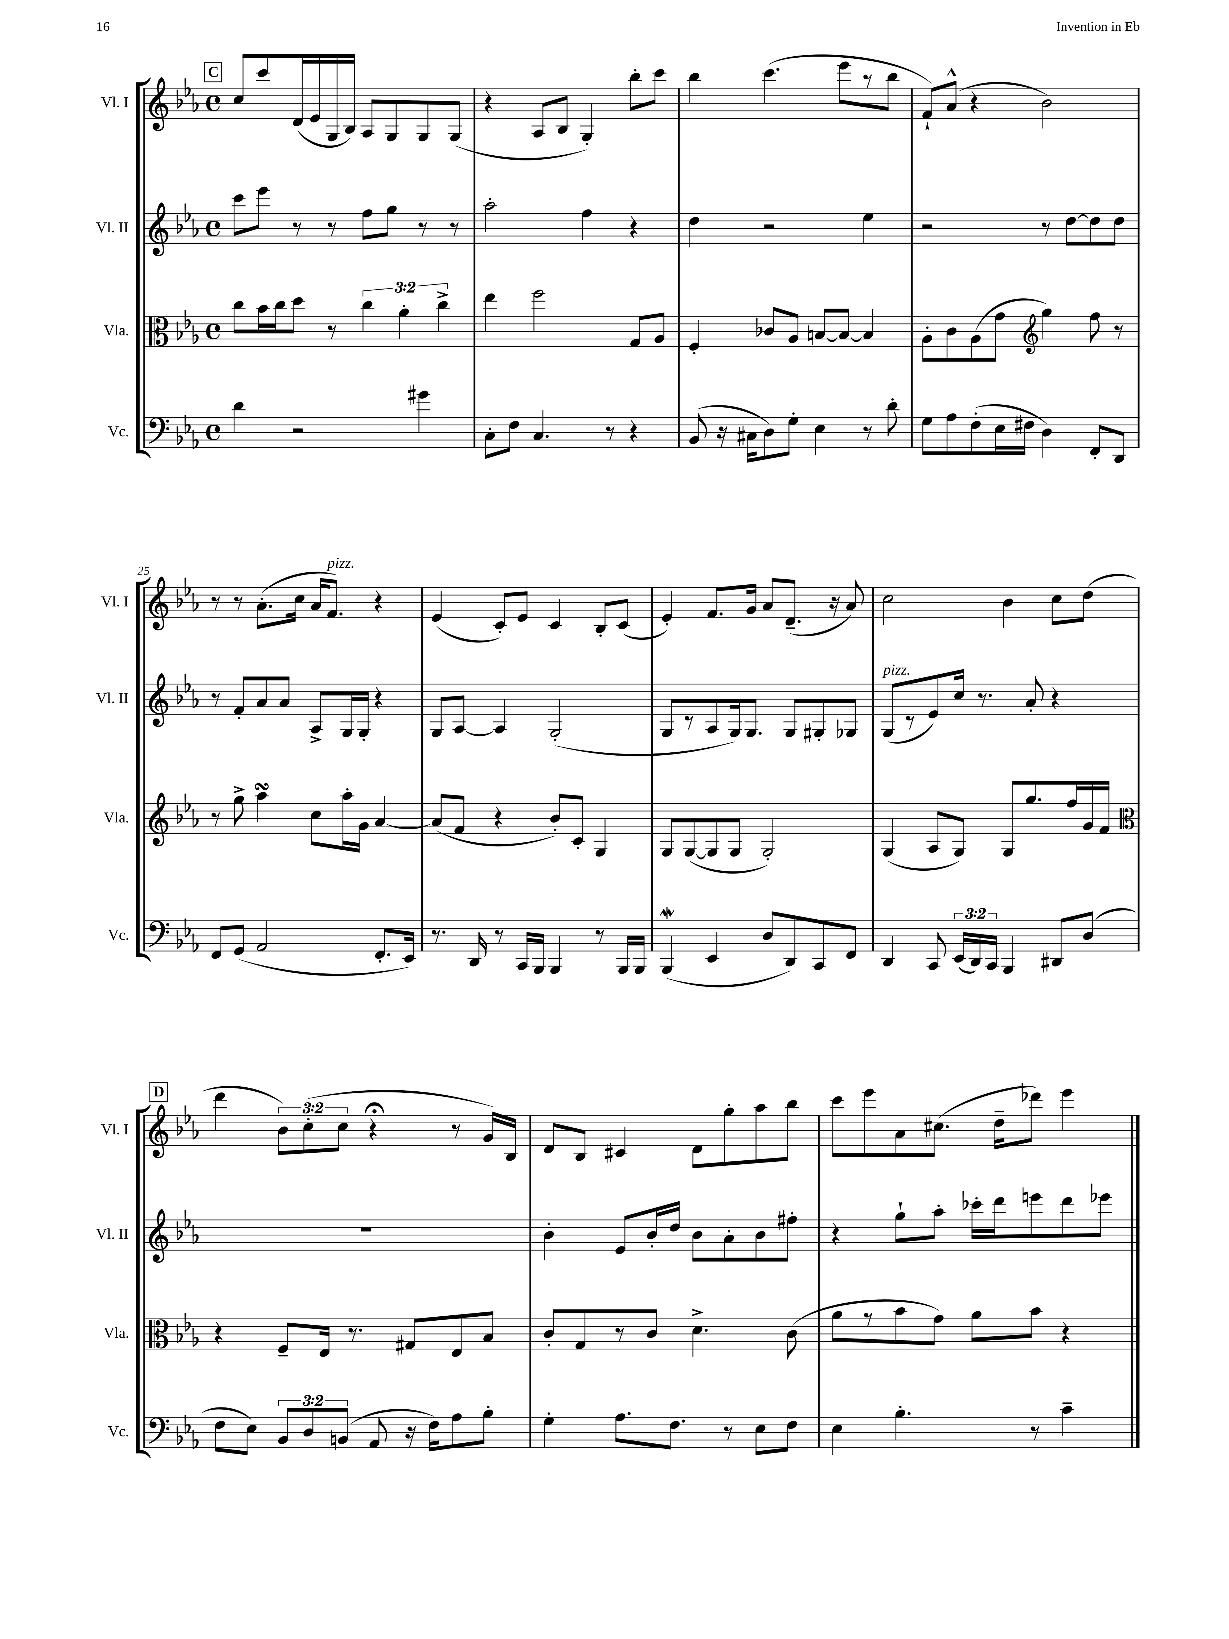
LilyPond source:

<<
\new StaffGroup <<
\new Staff = "s0" \with { instrumentName = "Vl. I" shortInstrumentName = "Vl. I" } {
    \clef treble \key ees \major \defaultTimeSignature \time 4/4 \override Staff.TupletNumber.text = #tuplet-number::calc-fraction-text
    \autoBeamOff \mark \markup { \box "C" } c''8[ c'''8 d'16( ees'16 g16 bes16]) aes8[ g8 g8 g8]( |
    r4 aes8[ bes8] g4-.) bes''8[-. c'''8] |
    bes''4 c'''4.( ees'''8[ r8 bes''8] |
    f'8[-!) aes'8]-^( r4 bes'2) |
    r8 r8 aes'8.[-.( c''16] aes'16[ f'8.]^\markup { \italic "pizz." }) r4 |
    ees'4( c'8[-.) ees'8] c'4 bes8[-. c'8]( |
    ees'4-.) f'8.[ g'16] aes'8[ d'8.]--( r16 aes'8) |
    c''2 bes'4 c''8[ d''8]( |
    \mark \markup { \box "D" } d'''4 \tuplet 3/2 { bes'8[) c''8-.( c''8] } r4\fermata r8 g'16[) bes16] |
    d'8[ bes8] cis'4 d'8[ g''8-. aes''8 bes''8] |
    c'''8[ ees'''8 aes'8 cis''8.]( d''16[-- des'''8]) ees'''4 \bar "|." |
}
\new Staff = "s1" \with { instrumentName = "Vl. II" shortInstrumentName = "Vl. II" } {
    \clef treble \key ees \major \defaultTimeSignature \time 4/4
    \autoBeamOff \mark \markup { \box "C" } c'''8[ ees'''8] r8 r8 f''8[ g''8] r8 r8 |
    aes''2-. f''4 r4 |
    d''4 r2 ees''4 |
    r2 r8 d''8[~ d''8 d''8] |
    r8 f'8[-. aes'8 aes'8] aes8[-> g16 g16]-. r4 |
    g8[ aes8]~ aes4 g2-.( |
    g8[ r8 aes8 g16) g8.] g8[ gis8-. ges8] |
    g8[^\markup { \italic "pizz." }( r8 ees'8) c''16] r8. aes'8-. r4 |
    \mark \markup { \box "D" } R1 |
    bes'4-. ees'8[ bes'16-. d''16] bes'8[ aes'8-. bes'8 fis''8]-. |
    r4 g''8[-! aes''8]-. ces'''16[-. d'''16 e'''8 d'''8 ees'''8] \bar "|." |
}
\new Staff = "s2" \with { instrumentName = "Vla." shortInstrumentName = "Vla." } {
    \clef alto \key ees \major \defaultTimeSignature \time 4/4 \override Staff.TupletNumber.text = #tuplet-number::calc-fraction-text
    \autoBeamOff \mark \markup { \box "C" } c''8[ bes'16 c''16 d''8] r8 \tuplet 3/2 { c''4 aes'4-. c''4-> } |
    ees''4 f''2 g8[ aes8] |
    f4-. ces'8[ aes8] b8[~ b8]~ b4 |
    aes8[-. c'8 aes8( g'8] \clef treble g''4) f''8 r8 |
    r8 g''8-> aes''4\turn c''8[ aes''16-. g'16] aes'4~ |
    aes'8[( f'8] r4 bes'8[-.) c'8]-. g4 |
    g8[ g8~( g8 g8] g2-.) |
    g4( aes8[ g8]) g8[ g''8. f''16 g'16 f'16] |
    \mark \markup { \box "D" } \clef alto r4 f8[-- ees16] r8. gis8[ ees8 bes8] |
    c'8[-. g8 r8 c'8] d'4.-> c'8( |
    aes'8[ r8 bes'8 g'8]) aes'8[ bes'8] r4 \bar "|." |
}
\new Staff = "s3" \with { instrumentName = "Vc." shortInstrumentName = "Vc." } {
    \clef bass \key ees \major \defaultTimeSignature \time 4/4 \override Staff.TupletNumber.text = #tuplet-number::calc-fraction-text
    \autoBeamOff \mark \markup { \box "C" } d'4 r2 gis'4 |
    c8[-. f8] c4. r8 r4 |
    bes,8( r16 cis16[ d8) g8]-. ees4 r8 d'8-. |
    g8[ aes8 f8-.( ees16 fis16] d4) f,8[-. d,8] |
    f,8[ g,8]( aes,2 f,8.[-. ees,16]) |
    r8. d,16 r8 c,16[ bes,,16] bes,,4 r8 bes,,16[ bes,,16] |
    bes,,4\mordent( ees,4 d8[ d,8) c,8 f,8] |
    d,4 c,8 \tuplet 3/2 { ees,16[( d,16) c,16] } bes,,4 dis,8[ d8]( |
    \mark \markup { \box "D" } f8[ ees8]) \tuplet 3/2 { bes,8[ d8 b,8]( } aes,8 r16 f16[) aes8 bes8]-. |
    g4-. aes8.[ f8.] r8 ees8[ f8] |
    ees4 bes4.-. r8 c'4-- \bar "|." |
}
>>
>>
\layout { \context { \Score currentBarNumber = #21 } }
